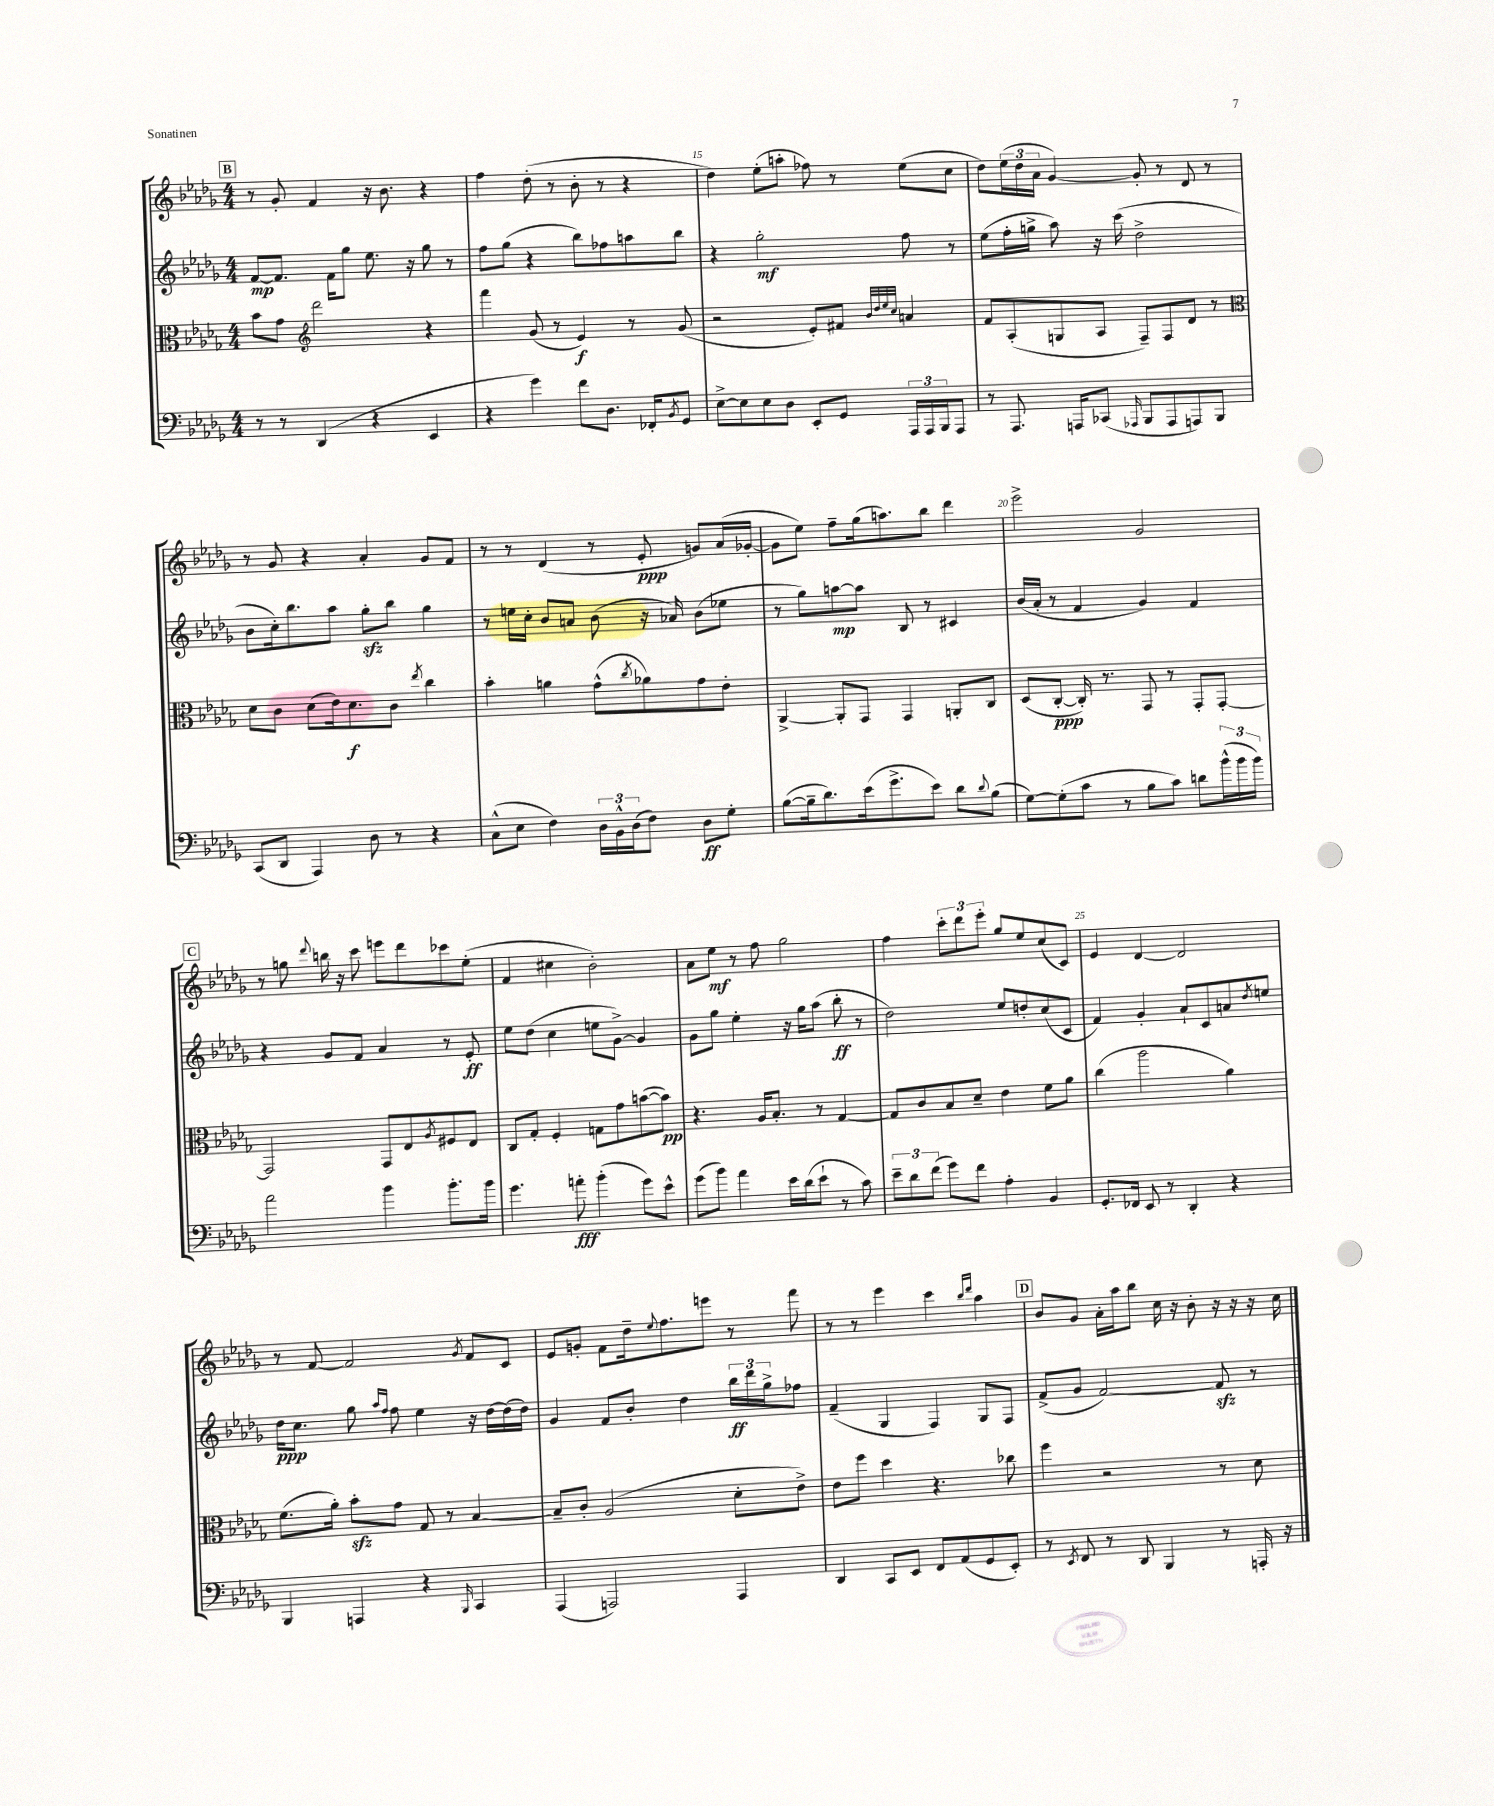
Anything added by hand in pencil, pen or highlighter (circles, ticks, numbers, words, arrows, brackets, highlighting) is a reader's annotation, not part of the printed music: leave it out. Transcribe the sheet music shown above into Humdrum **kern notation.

**kern	**kern	**kern	**kern
*staff4	*staff3	*staff2	*staff1
*clefF4	*clefC3	*clefG2	*clefG2
*k[b-e-a-d-g-]	*k[b-e-a-d-g-]	*k[b-e-a-d-g-]	*k[b-e-a-d-g-]
*M4/4	*M4/4	*M4/4	*M4/4
8r	8b-	[8f	8r
8r	8g-	8.f]	8g-'
*	*clefG2	*	*
(4DD-	2ddd-	.	4f
.	.	16f	.
.	.	8gg-	.
4r	.	8.ee-	16r
.	.	.	8.b-
.	.	16r	.
4EE-	4r	8gg-	4r
.	.	8r	.
=	=	=	=
4r	4fff	8ff	4ff
.	.	(8gg-	.
4g-)	(8g-	4r	(8dd-'
.	8r	.	8r
8f	4e-)	8bb-)	8b-'
8.D-	.	8ff-	8r
.	8r	8aa	4r
16FF-'	.	.	.
8qBB-	.	.	.
8GG-	(8g-	8bb-	.
=	=	=	=
[8E-^	2r	4r	4dd-)
8E-]	.	.	.
8E-	.	2gg-'	(8ee-'
8D-	.	.	8aa'
8EE-'	8e-')	.	8ff-)
8GG-	8f#	.	8r
.	32qqb-	.	.
.	32qqdd-	.	.
.	32qqee-	.	.
.	32qqcc	.	.
24AAA-	4a	8ff	(8ee-
24AAA-	.	.	.
24BBB-	.	.	.
8AAA-	.	8r	8cc
=	=	=	=
8r	8f	(8ee-	8dd-)
8.AAA-	(8A-'	16ff'	(24ee-
.	.	.	24dd-
.	.	16gg^	.
.	.	.	24a-
.	8G	8aa-)	[4g-)
16AAA	.	.	.
(8CC-	8A-	16r	.
.	.	(16ccc	.
16qqAAA-	.	.	.
8BBB-	8F~)	2dd-^	8g-']
8AAA-	8F	.	8r
8AAA)	8d-	.	8d-
8BBB-	8r	.	8r
=	=	=	=
*	*clefC3	*	*
(8CC	8d-	8b-	8r
8DD-	8c	16cc')	8g-
.	.	8.bb-	.
4AAA-)	(8d-	.	4r
.	16e-)	8aa-	.
.	8.d-	.	.
8D-	.	8gg-'	4a-'
8r	8c	8bb-	.
.	8qee-	.	.
4r	4cc	4gg-	8g-
.	.	.	8f
=	=	=	=
(8C^^	4b-'	8r	8r
8E-	.	16ee	8r
.	.	16cc'	.
4F)	4a	8b-	(4d-
.	.	8a	.
24D-	(8g-^^	(8b-	8r
24BB-^^	.	.	.
(24D-	.	.	.
.	8qcc	.	.
8F)	8a-)	16r	8e-'
.	.	16a-)	.
8D-	8g-	(8b-	8g)
8G-'	8e-'	8ee-	(16a-
.	.	.	[16g-'
=	=	=	=
([8B-	[4AA-^	8r	8g-]
16B-~]	.	8gg-)	8ee-)
8.d-)	.	.	.
.	8AA-']	[8aa	8ff~
(16e-	8GG-	8aa]	(16gg-
8.g-^	.	.	8.aa)
.	4GG-	8B-	.
8e-)	.	8r	8bb-
8d-	8AA'	4c#	4ddd-
8qqd-	.	.	.
(8B-	8C	.	.
=	=	=	=
[8G-)	(8D-	(16b-	2eee-^
.	.	16a-'	.
(8G-']	[8C'	8r	.
8c	16C'])	4f	.
.	8.r	.	.
8r	.	.	.
8B-	8GG-	4g-)	2g-
8c)	8r	.	.
8d	8GG-'	4f	.
(24b-^^	[8GG-'	.	.
24b-	.	.	.
24b-)	.	.	.
=	=	=	=
2a-	2GG-]	4r	8r
.	.	.	8gg
.	.	.	8qqddd-
.	.	8g-	16bb
.	.	.	16r
.	.	8f	8ccc
4b-	8GG-	4a-	8eee
.	8E-	.	8ddd-
.	8qA-	.	.
8.b-'	8F#	8r	8ccc-
.	8E-	8e-'	(8ee-'
16b-	.	.	.
=	=	=	=
4.g-	8C	8ee-	4f
.	8G-'	(8dd-	.
.	4F'	4cc	4cc#
8a'	.	.	.
(4b-'	8G	8ee	2b-')
.	8g-	[8g-^)	.
8g-)	([8b	4g-]	.
8e-^^	8b])	.	.
=	=	=	=
(8g-	4.r	8g-	8a-
8b-)	.	8gg-	8ee-
4a-	.	4ee-'	8r
.	16A-	.	8ff
.	8.B-'	.	.
16e-	.	16r	2gg-
(16d-	.	16gg-	.
8e-`	8r	(8aa-	.
8r	[4G-	8bb-'	.
8c)	.	8r	.
=	=	=	=
12e-~	8G-]	2dd-)	4ff
12d-	.	.	.
.	8c	.	.
(12f	.	.	.
8g-)	8B-	.	12ccc'
.	.	.	12ddd-
8f	8d-~	.	.
.	.	.	12eee-'
4A-'	4e-	8ee-	8gg-
.	.	8dd'	8ee-
4BB-	8f	(8cc	(8cc
.	8a-	8c	8c)
=	=	=	=
8.GG-'	(4cc	4f)	4e-
16FF-	.	.	.
8EE-	2aa-	4g-'	[4d-
8r	.	.	.
4DD-'	.	8a-`	2d-]
.	.	8c	.
4r	4a-)	8a	.
.	.	8qdd-	.
.	.	8ee	.
=	=	=	=
4BBB-	(8.f	16dd-	8r
.	.	8.cc	.
.	.	.	[8f
.	16a-')	.	.
4AAA	8b-'	8gg-	2f]
.	.	16qqaa-	.
.	.	16qqff	.
.	8g-	8ff	.
4r	8G-	4ee-	.
.	8r	.	.
16qqBBB-	.	.	8qg-
4CC	[4B-	16r	8f
.	.	[16dd-	.
.	.	(16dd-]	8c
.	.	16dd-)	.
=	=	=	=
(4AAA-	8B-~]	4g-	8e-
.	8c'	.	8g'
2AAA)	(2A-	8f	8f
.	.	8b-'	16dd-~
.	.	.	8qqee-
.	.	.	8.ff
.	.	4dd-	.
.	.	.	8eee
4AAA	8d-'	24bb-	8r
.	.	24ddd-	.
.	.	24gg-^	.
.	8e-^)	8ff-	8fff
=	=	=	=
4DD-	8e-	(4f~	8r
.	8ff	.	8r
8CC	4dd-	4G-	4eee-
8EE-	.	.	.
8FF	4.r	4F)	4ccc
(8AA-	.	.	.
.	.	.	16qqbb-
.	.	.	16qqddd-
8GG-	.	8G-	4aa-
8EE-')	8cc-	8F	.
=	=	=	=
8r	4ff	(8f^	8b-
8qEE-	.	.	.
8FF	.	8g-	8g-
8r	2r	[2f)	16a-'
.	.	.	16aa-
8DD-	.	.	8bb-
4BBB-	.	.	16cc
.	.	.	16r
.	.	.	8b-'
8r	8r	8f]	16r
.	.	.	16r
16AAA'	8d-	8r	16r
16r	.	.	16cc
==	==	==	==
*-	*-	*-	*-
